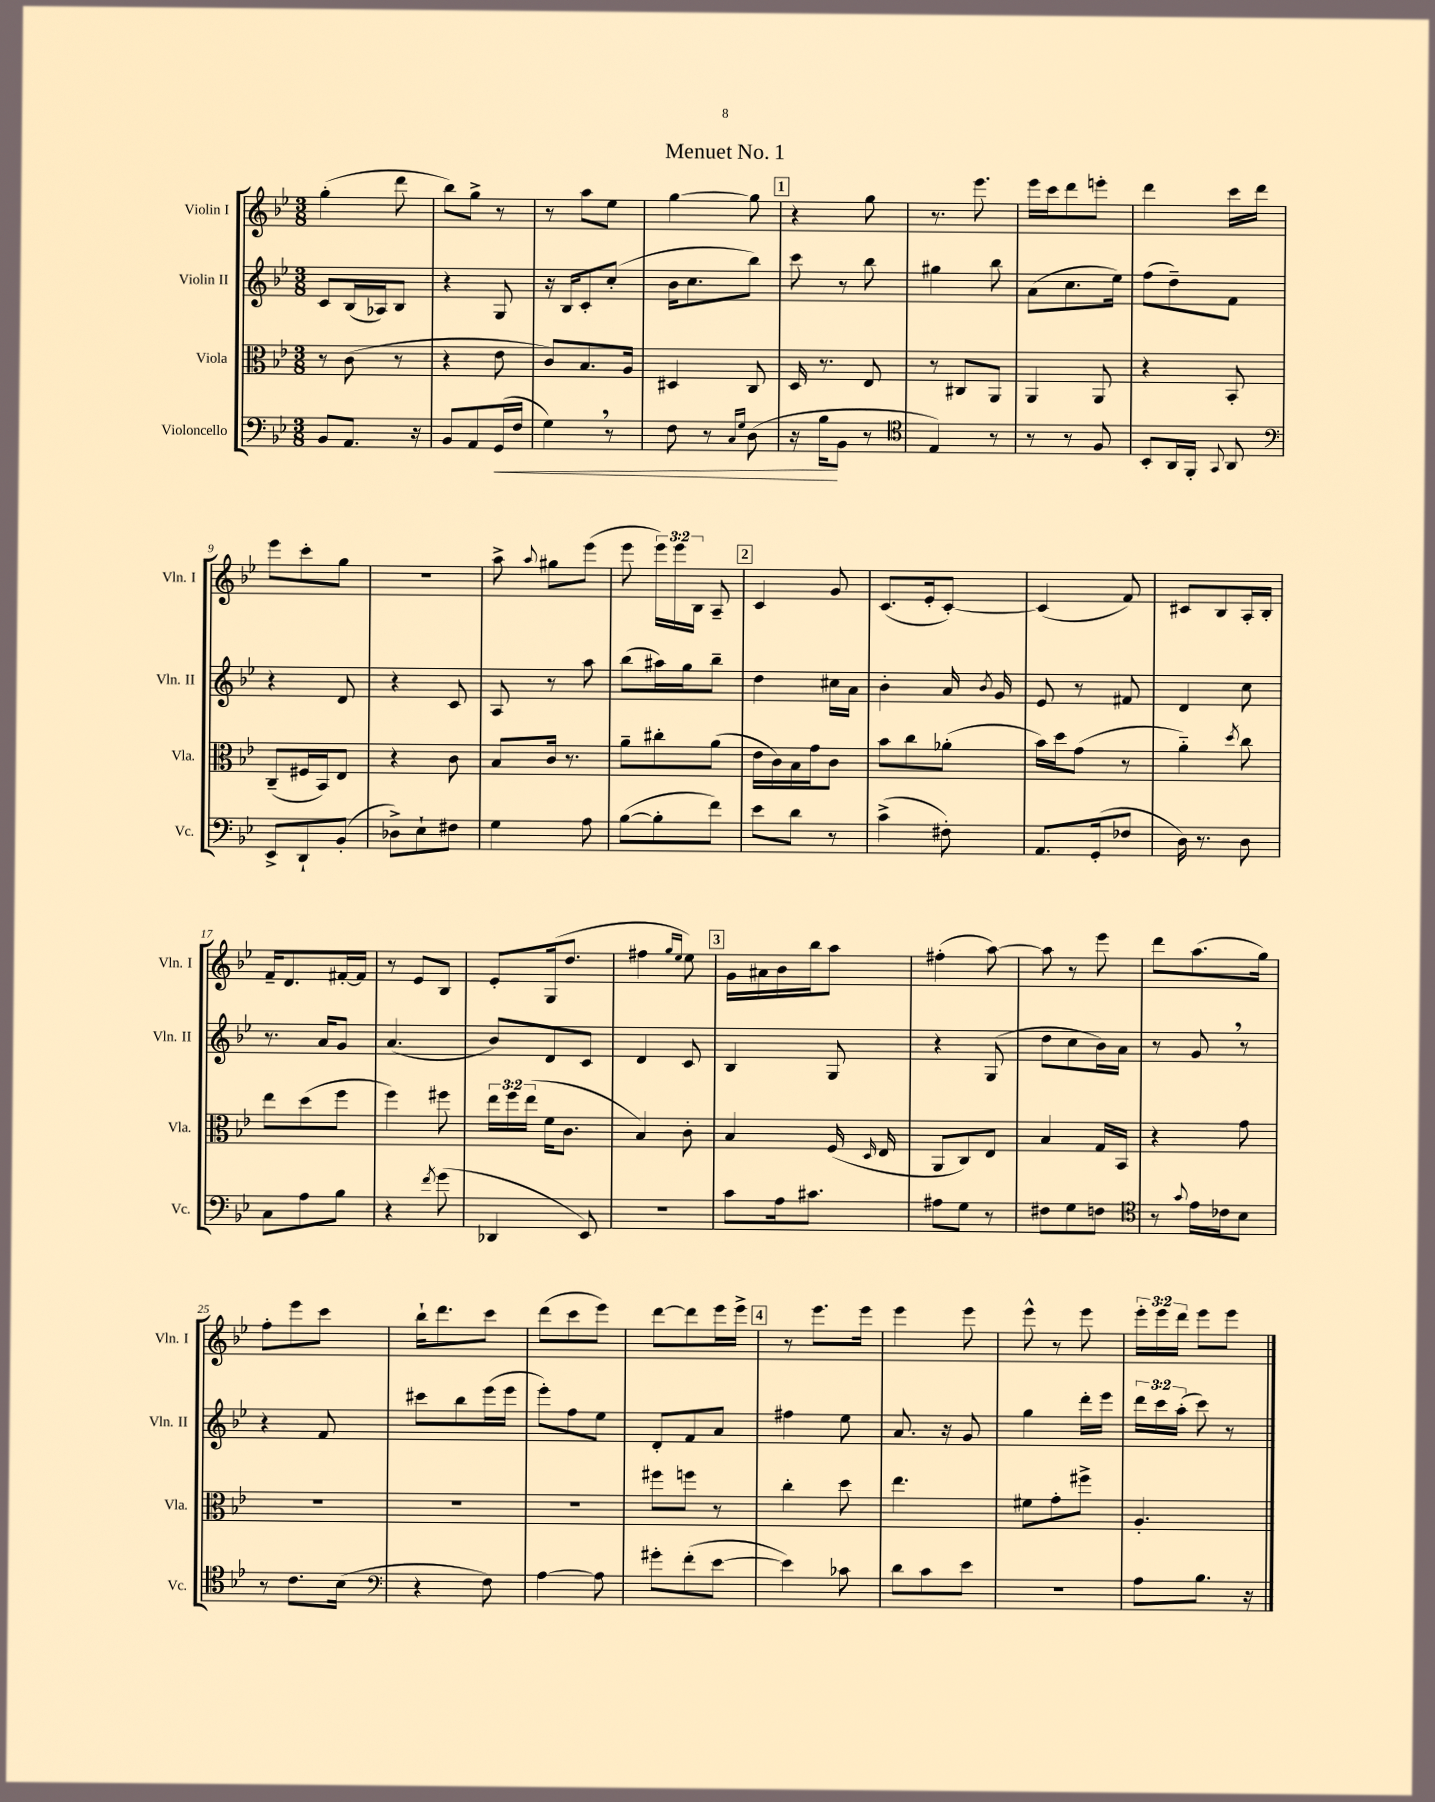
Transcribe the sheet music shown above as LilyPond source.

\header { title = "Menuet No. 1" }
<<
\new StaffGroup <<
\new Staff = "s0" \with { instrumentName = "Violin I" shortInstrumentName = "Vln. I" } {
    \clef treble \key bes \major \numericTimeSignature \time 3/8 \override Staff.TupletNumber.text = #tuplet-number::calc-fraction-text
    \autoBeamOff g''4-.( d'''8 |
    bes''8[) g''8]-> r8 |
    r8 a''8[ ees''8] |
    g''4~ g''8 |
    \mark \markup { \box "1" } r4 g''8 |
    r8. ees'''8. |
    ees'''16[ c'''16 d'''8 e'''8]-. |
    d'''4 c'''16[ d'''16] |
    ees'''8[ c'''8-. g''8] |
    R4. |
    a''8-> \appoggiatura { a''8 } gis''8[ ees'''8]( |
    ees'''8 \tuplet 3/2 { ees'''16[) ees'''16 bes16] } a8-- |
    \mark \markup { \box "2" } c'4 g'8 |
    c'8.[( ees'16-. c'8]~-.) |
    c'4( f'8) |
    cis'8[ bes8 a16-. bes16]-. |
    f'16[-- d'8. fis'16~-. fis'16] |
    r8 ees'8[ bes8] |
    ees'8[-. g16( d''8.] |
    fis''4 \grace { g''16[ ees''16] } ees''8) |
    \mark \markup { \box "3" } g'16[ ais'16 bes'16 bes''16 a''8] |
    fis''4-.( a''8~) |
    a''8 r8 ees'''8 |
    d'''8[ a''8.( g''16]) |
    f''8[-. ees'''8 c'''8] |
    bes''16[-! d'''8. c'''8] |
    d'''8[( c'''8 ees'''8]) |
    d'''8[~ d'''8 ees'''16 ees'''16]-> |
    \mark \markup { \box "4" } r8 ees'''8.[ ees'''16] |
    ees'''4 ees'''8 |
    ees'''8-^ r8 ees'''8 |
    \tuplet 3/2 { ees'''16[-. ees'''16 d'''16] } ees'''8[ ees'''8] \bar "|." |
}
\new Staff = "s1" \with { instrumentName = "Violin II" shortInstrumentName = "Vln. II" } {
    \clef treble \key bes \major \numericTimeSignature \time 3/8 \override Staff.TupletNumber.text = #tuplet-number::calc-fraction-text
    \autoBeamOff c'8[ bes16( aes16) bes8] |
    r4 g8 |
    r16 bes16[ c'8-. c''8]-.( |
    bes'16[ c''8. bes''8]) |
    \mark \markup { \box "1" } c'''8 r8 bes''8 |
    gis''4 bes''8 |
    a'8[( c''8. ees''16]) |
    f''8[( d''8--) f'8] |
    r4 d'8 |
    r4 c'8 |
    a8 r8 a''8 |
    bes''8[( ais''16) g''16 bes''8]-- |
    \mark \markup { \box "2" } d''4 cis''16[ a'16] |
    bes'4-. a'16 \acciaccatura { bes'8 } g'16 |
    ees'8 r8 fis'8 |
    d'4 c''8 |
    r8. a'16[ g'8] |
    a'4.( |
    bes'8[) d'8 c'8] |
    d'4 c'8 |
    \mark \markup { \box "3" } bes4 g8 |
    r4 g8( |
    d''8[ c''8 bes'16) a'16] |
    r8 g'8 \breathe r8 |
    r4 f'8 |
    cis'''8[ bes''8 ees'''16( ees'''16] |
    ees'''8[-.) f''8 ees''8] |
    d'8[-. f'8 a'8] |
    \mark \markup { \box "4" } fis''4 ees''8 |
    a'8. r16 g'8 |
    g''4 d'''16[-. ees'''16] |
    \tuplet 3/2 { d'''16[ c'''16 a''16]-.( } c'''8) r8 \bar "|." |
}
\new Staff = "s2" \with { instrumentName = "Viola" shortInstrumentName = "Vla." } {
    \clef alto \key bes \major \numericTimeSignature \time 3/8 \override Staff.TupletNumber.text = #tuplet-number::calc-fraction-text
    \autoBeamOff r8 c'8( r8 |
    r4 ees'8 |
    c'8[) bes8. a16] |
    dis4 c8 |
    \mark \markup { \box "1" } d16 r8. ees8 |
    r8 cis8[ a,8] |
    a,4 a,8 |
    r4 bes,8-. |
    c8[--( fis16 bes,16) ees8] |
    r4 c'8 |
    bes8[ c'16] r8. |
    a'8[-- cis''8-. a'8]( |
    \mark \markup { \box "2" } ees'16[ c'16) bes16 g'16 c'8] |
    bes'8[ c''8 aes'8]-.( |
    bes'16[) d''16 g'8]( r8 |
    a'4-_) \acciaccatura { d''8 } c''8 |
    ees''8[ d''8( f''8] |
    f''4) fis''8 |
    \tuplet 3/2 { ees''16[ f''16 ees''16]( } f'16[ c'8.] |
    bes4) c'8-. |
    \mark \markup { \box "3" } bes4 f16( \grace { d16 } ees16 |
    a,8[ c8) ees8] |
    bes4 g16[ bes,16] |
    r4 g'8 |
    R4. |
    R4. |
    R4. |
    fis''8[ f''8] r8 |
    \mark \markup { \box "4" } c''4-. d''8 |
    ees''4. |
    fis'8[ g'8-. fis''8]-> |
    a4.-. \bar "|." |
}
\new Staff = "s3" \with { instrumentName = "Violoncello" shortInstrumentName = "Vc." } {
    \clef bass \key bes \major \numericTimeSignature \time 3/8
    \autoBeamOff bes,8[ a,8.] r16 |
    bes,8[ a,8 g,16\<( f16] |
    g4) \breathe r8 |
    f8 r8 \grace { c16[ g16] } d8( |
    \mark \markup { \box "1" } r16 bes16[\! bes,8] r8 |
    \clef tenor ees4) r8 |
    r8 r8 f8 |
    bes,8[-. a,16 f,16]-. \appoggiatura { g,8 } a,8 |
    \clef bass ees,8[-> d,8-! bes,8]-.( |
    des8[->) ees8-! fis8] |
    g4 a8 |
    bes8[~( bes8-. f'8]) |
    \mark \markup { \box "2" } ees'8[ d'8] r8 |
    c'4->( fis8-.) |
    a,8.[ g,16-.( fes8] |
    d16) r8. d8 |
    c8[ a8 bes8] |
    r4 \acciaccatura { f'8 } g'8( |
    des,4 ees,8) |
    R4. |
    \mark \markup { \box "3" } c'8[ a16 cis'8.] |
    ais8[ g8] r8 |
    fis8[ g8 f8] |
    \clef tenor r8 \appoggiatura { g'8 } ees'16[ ces'16 bes8] |
    r8 c'8.[ bes16]( |
    \clef bass r4 f8) |
    a4~ a8 |
    gis'8[-. f'8-.( ees'8]~ |
    \mark \markup { \box "4" } ees'4) ces'8 |
    d'8[ c'8 ees'8] |
    R4. |
    a8[ bes8.] r16 \bar "|." |
}
>>
>>
